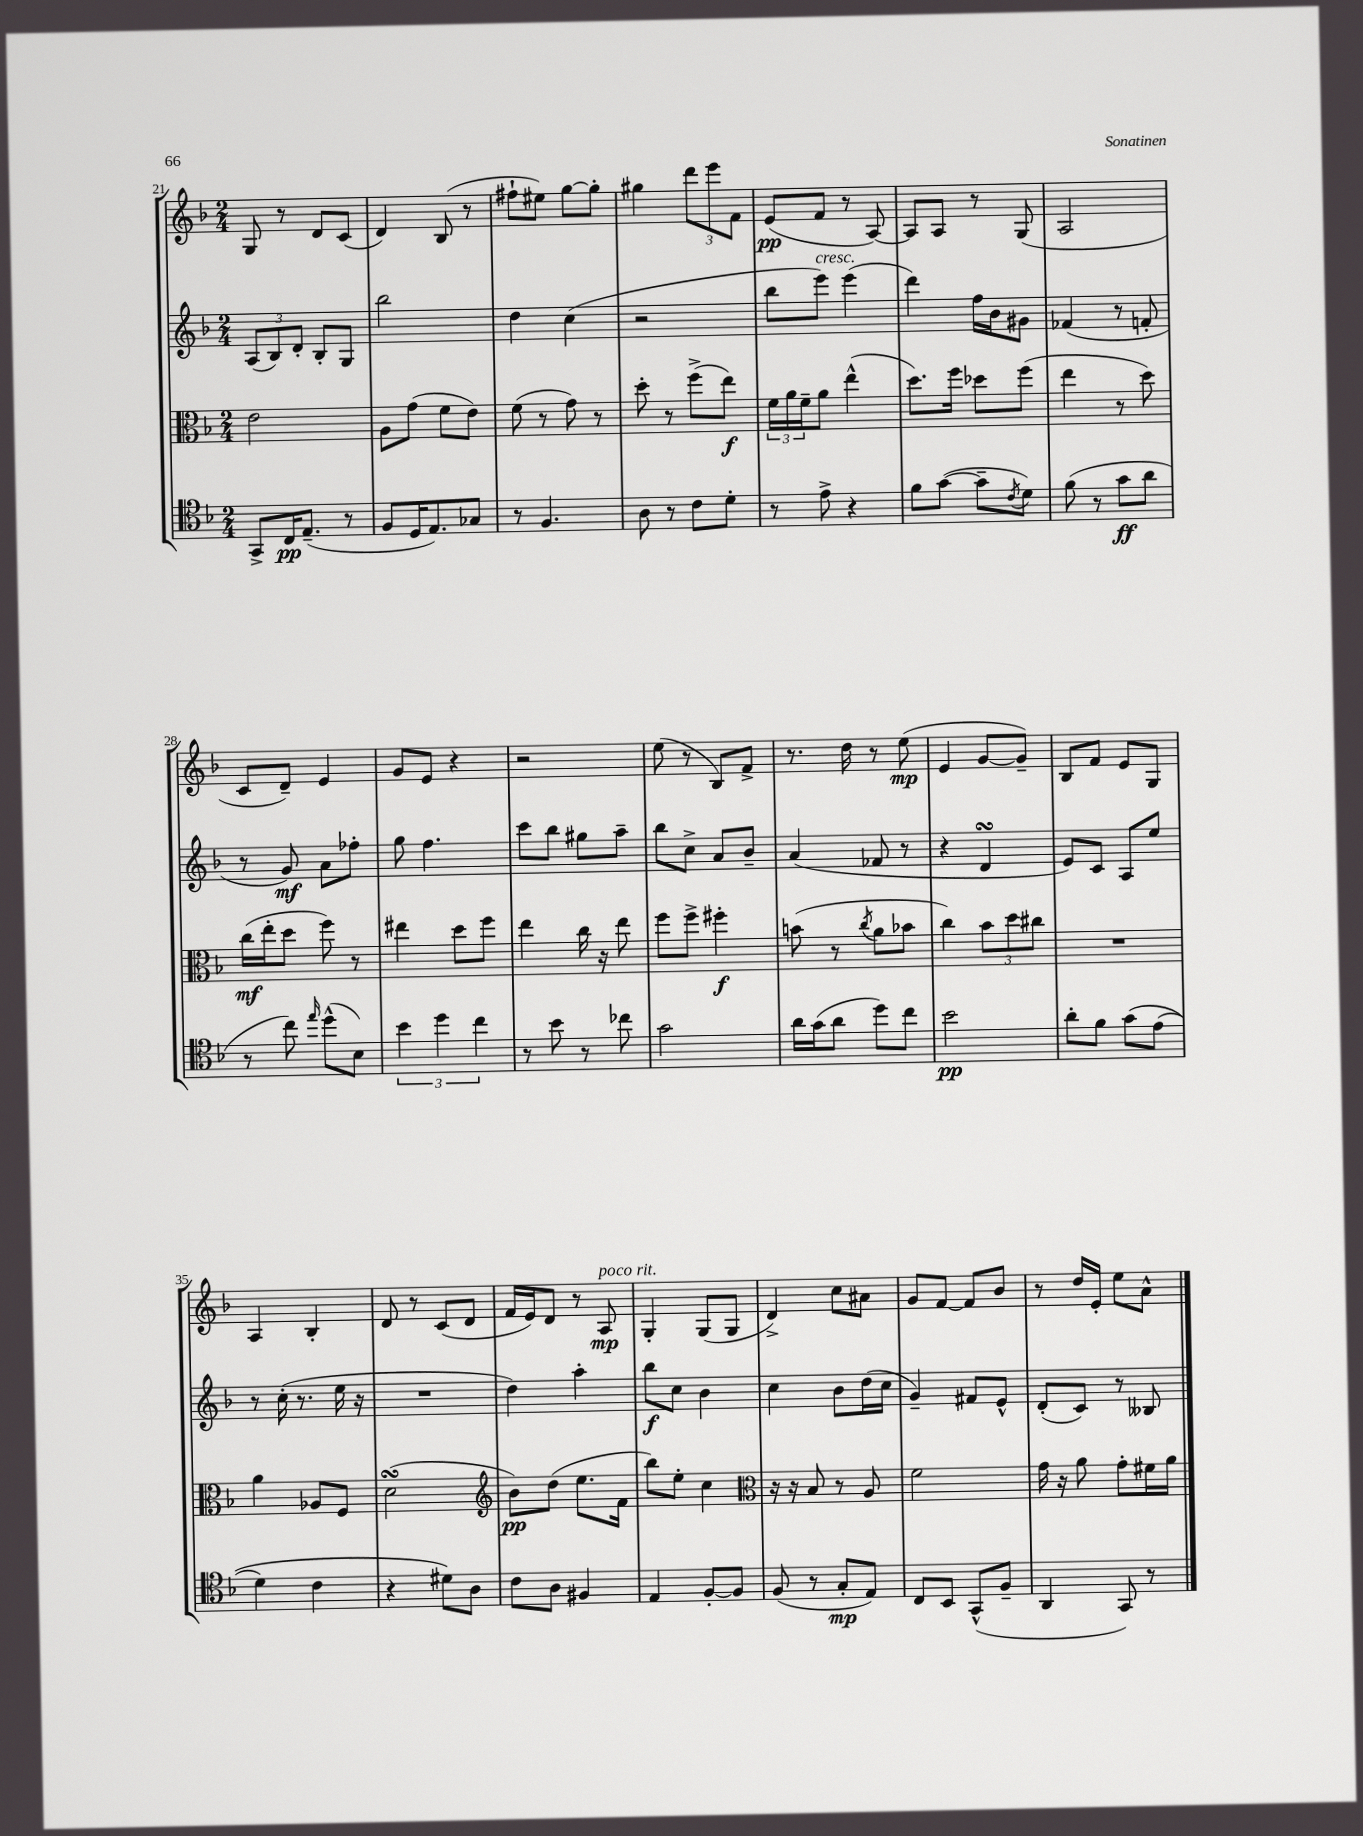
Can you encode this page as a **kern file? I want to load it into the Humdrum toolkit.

**kern	**kern	**kern	**kern
*staff4	*staff3	*staff2	*staff1
*clefC4	*clefC3	*clefG2	*clefG2
*k[b-]	*k[b-]	*k[b-]	*k[b-]
*M2/4	*M2/4	*M2/4	*M2/4
8GG^	2e	(12A	8G
.	.	12B-)	.
16C	.	.	8r
.	.	12d'	.
(8.E~	.	.	.
.	.	8B-'	8d
8r	.	8G	(8c
=	=	=	=
8F	8A	2bb-	4d)
16D	(8g	.	.
8.E)	.	.	.
.	8f	.	(8B-
8G-	8e)	.	8r
=	=	=	=
8r	(8f	4dd	8ff#`
4.F	8r	.	8ee#)
.	8g)	(4cc	[8gg
.	8r	.	8gg']
=	=	=	=
8A	8dd'	2r	4gg#
8r	8r	.	.
8c	(8ff^	.	12ddd
.	.	.	12eee
8d'	8ee)	.	.
.	.	.	12f
=	=	=	=
8r	24f	8bb-	(8e
.	24a	.	.
.	24f~	.	.
8e^	8a	8eee)	8f
4r	(4ee^^	(4eee	8r
.	.	.	[8A)
=	=	=	=
8f	8.dd)	4ddd)	8A]
([8g	.	.	8A
.	16ff	.	.
8g~]	8dd-	16ff	8r
.	.	16b-	.
8qc	.	.	.
8d)	(8ff	8g#	(8G
=	=	=	=
(8f	4ee	(4f-	2A
8r	.	.	.
8g	8r	8r	.
8a	8dd)	8f'	.
=	=	=	=
8r	(16cc	8r	8c
.	16ee'	.	.
8cc)	8dd	8g)	8d~)
16qqee	.	.	.
(8dd^^	8ff)	8a	4e
8B-)	8r	8ff-'	.
=	=	=	=
6b-	4ee#	8gg	8g
.	.	4.ff	8e
6dd	.	.	.
.	8dd	.	4r
6cc	.	.	.
.	8ff	.	.
=	=	=	=
8r	4ee	8ccc	2r
8b-	.	8bb-	.
8r	16cc	8gg#	.
.	16r	.	.
8cc-	8ee	8aa~	.
=	=	=	=
2g	8ff	8bb-	(8ee
.	8ff^	8cc^	8r
.	4ff#'	8a	8B-)
.	.	8b-~	8f^
=	=	=	=
16a	(8b	(4a	8.r
(16g	.	.	.
8a	8r	.	.
.	.	.	16dd
.	8qcc	.	.
8dd)	8a	8f-	8r
8cc	8b-	8r	(8ee
=	=	=	=
2b-	4cc)	4r	4e
.	12b-	4d	[8g
.	12dd	.	.
.	.	.	8g~])
.	12cc#	.	.
=	=	=	=
8a'	2r	8e)	8B-
8f	.	8c	8f
&(8g	.	8A	8e
(8e	.	8ee	8G
=	=	=	=
4d)	4a	8r	4A
.	.	(16cc'	.
.	.	8.r	.
4c	8A-	.	4B-'
.	8F	16ee	.
.	.	16r	.
=	=	=	=
4r	(2d	2r	8d
.	.	.	8r
8d#&)	.	.	(8c
8A	.	.	8d
=	=	=	=
*	*clefG2	*	*
8c	8b-)	4dd)	16f
.	.	.	16e)
8A	(8dd	.	8d
4F#	8.ee	4aa'	8r
.	.	.	8A
.	16f	.	.
=	=	=	=
4E	8bb-)	8bb-	4G'
.	8ee'	8cc	.
[8F'	4cc	4b-	(8G
8F]	.	.	8G
=	=	=	=
*	*clefC3	*	*
(8F	16r	4cc	4d^)
.	16r	.	.
8r	8B-	.	.
8G'	8r	8b-	8cc
8E)	8A	(16dd	8a#
.	.	16cc	.
=	=	=	=
8C	2f	4g~)	8g
8BB-	.	.	[8f
(8GG^^	.	8f#	8f]
8F~	.	8e^^	8b-
=	=	=	=
4AA	16g	(8d'	8r
.	16r	.	.
.	8a	8c)	16dd
.	.	.	16e'
8GG)	8g'	8r	8ee
8r	16f#	8B--	8a^^
.	16a	.	.
==	==	==	==
*-	*-	*-	*-
